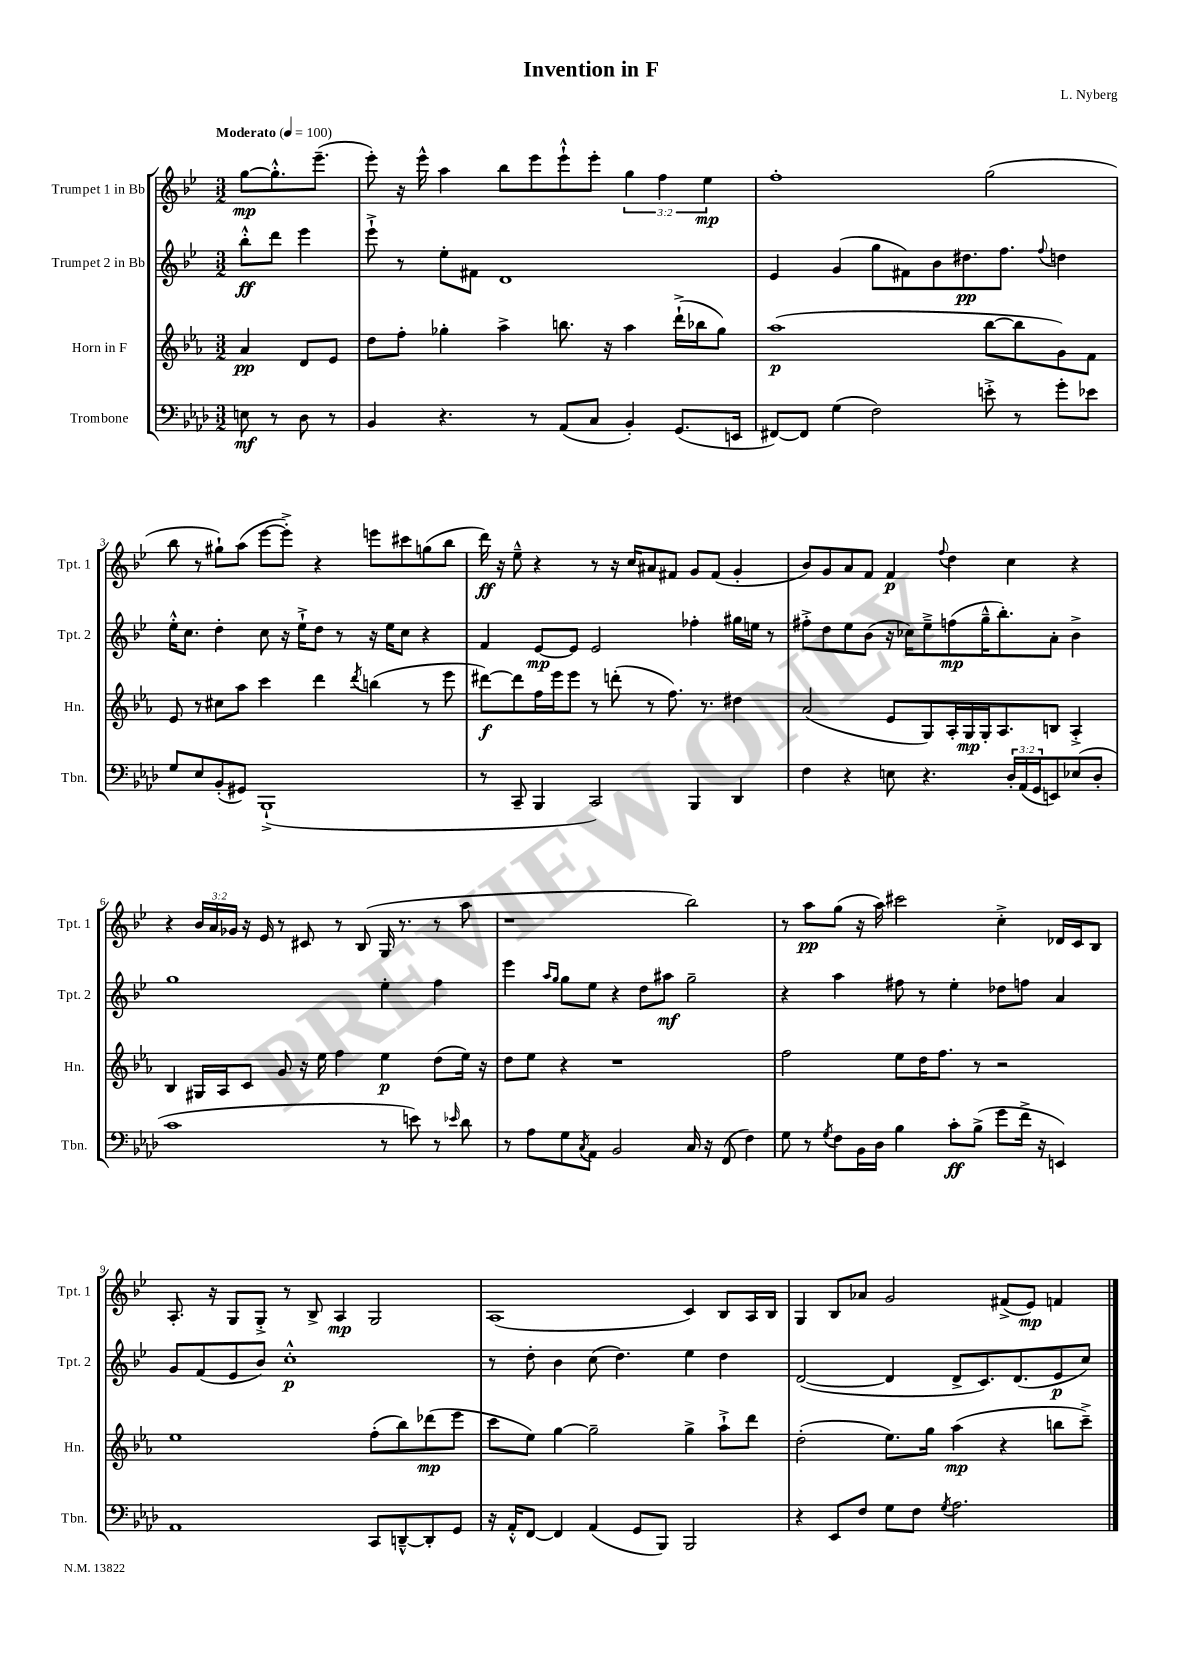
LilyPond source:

\header { title = "Invention in F" composer = "L. Nyberg" }
<<
\new StaffGroup <<
\new Staff = "s0" \with { instrumentName = "Trumpet 1 in Bb" shortInstrumentName = "Tpt. 1" } {
    \clef treble \key bes \major \numericTimeSignature \time 3/2 \override Staff.TupletNumber.text = #tuplet-number::calc-fraction-text \partial 2 \tempo "Moderato" 4 = 100
    g''8~\mp g''8.-.-^ ees'''8.--( |
    ees'''8-.) r16 ees'''16-^ a''4 bes''8 ees'''8 ees'''8-!-^ ees'''8-. \tuplet 3/2 { g''4 f''4 ees''4\mp } |
    f''1-. g''2( |
    bes''8 r8 gis''8-!) a''8( ees'''8~ ees'''8-.->) r4 e'''8 cis'''8 g''8( bes''8 |
    d'''16\ff) r16 ees''8---^ r4 r8 r16 c''16 ais'8 fis'8 g'8 fis'8( g'4-. |
    bes'8) g'8 a'8 f'8 f'4\p \appoggiatura { f''8 } d''4 c''4 r4 |
    r4 \tuplet 3/2 { bes'16 a'16 ges'16 } r16 ees'16 r8 cis'8 r8 bes8( g16 r8. r8 a''8 |
    r1 bes''2) |
    r8 a''8\pp g''8( r16 a''16) cis'''2 c''4-.-> des'16 c'16 bes8 |
    a8.-. r16 g8 g8-.-> r8 bes8-> a4\mp g2 |
    a1( c'4) bes8 a16 bes16 |
    g4 bes8 aes'8 g'2 fis'8->( ees'8\mp) f'4 \bar "|." |
}
\new Staff = "s1" \with { instrumentName = "Trumpet 2 in Bb" shortInstrumentName = "Tpt. 2" } {
    \clef treble \key bes \major \numericTimeSignature \time 3/2 \partial 2
    bes''8-.-^\ff d'''8 ees'''4 |
    ees'''8-!-> r8 ees''8-. fis'8 d'1 |
    ees'4 g'4( g''8 fis'8) bes'8 dis''8.\pp f''8. \appoggiatura { f''8 } d''4 |
    ees''16-.-^ c''8. d''4-. c''8 r16 ees''16-!-> d''8 r8 r16 ees''16 c''8 r4 |
    f'4 ees'8~\mp ees'8 ees'2 fes''4-. gis''16 e''16 r8 |
    fis''8-.-> d''8 ees''8 bes'8( r16 ces''16) ees''8---> f''8\mp( g''16---^ bes''8.-.) a'8-. bes'4-> |
    g''1 ees''4-. f''4 |
    ees'''4 \grace { a''16 g''16 } g''8 ees''8 r4 d''8 ais''8\mf g''2-- |
    r4 a''4 fis''8 r8 ees''4-. des''8 f''8 a'4 |
    g'8 f'8( ees'8 bes'8) c''1-.-^\p |
    r8 d''8-. bes'4 c''8( d''4.) ees''4 d''4 |
    d'2~( d'4 d'8-> c'8.) d'8.( ees'8\p c''8) \bar "|." |
}
\new Staff = "s2" \with { instrumentName = "Horn in F" shortInstrumentName = "Hn." } {
    \clef treble \key ees \major \numericTimeSignature \time 3/2 \partial 2
    aes'4\pp d'8 ees'8 |
    d''8 f''8-. ges''4-. aes''4-> b''8. r16 aes''4 d'''16-!->( bes''16 ges''8) |
    aes''1\p( bes''8~ bes''8 g'8) f'8 |
    ees'8 r8 cis''8 aes''8 c'''4 d'''4 \acciaccatura { d'''8 } b''4( r8 ees'''8 |
    dis'''8~\f) dis'''8 f''16 ees'''16 ees'''8 r8 d'''8-.( r8 f''8.) r8. dis''4 |
    aes'2( ees'8 g8) aes16-. g16\mp g16-. aes8. b8 aes4-.-> |
    bes4 gis16 aes16 c'8 g'8 r16 ees''16 f''4 ees''4\p d''8( ees''16) r16 |
    d''8 ees''8 r4 r1 |
    f''2 ees''8 d''16 f''8. r8 r2 |
    ees''1 f''8-.( bes''8) des'''8\mp( ees'''8 |
    c'''8 ees''8) g''4~ g''2-- g''4-> aes''8-!-> d'''8 |
    d''2-.( ees''8.) g''16 aes''4\mp( r4 b''8 c'''8--->) \bar "|." |
}
\new Staff = "s3" \with { instrumentName = "Trombone" shortInstrumentName = "Tbn." } {
    \clef bass \key aes \major \numericTimeSignature \time 3/2 \override Staff.TupletNumber.text = #tuplet-number::calc-fraction-text \partial 2
    e8\mf r8 des8 r8 |
    bes,4 r4. r8 aes,8( c8 bes,4-.) g,8.( e,16 |
    fis,8~) fis,8 g4( f2) e'8-.-> r8 g'8-. ees'8 |
    g8 ees8 bes,8-.( gis,8) bes,,1-!->( |
    r8 c,8-- bes,,4 c,2) bes,,4 des,4 |
    f4 r4 e8 r4. \tuplet 3/2 { des16-. aes,16( g,16 } e,8) ees8( des8-. |
    c'1 r8 e'8) r8 \grace { ees'16 } des'8 |
    r8 aes8 g8 \acciaccatura { c8 } aes,8 bes,2 c16 r16 f,8( f4) |
    g8 r8 \acciaccatura { g8 } f8 bes,16 des16 bes4 c'8-.\ff bes8->( g'8 f'16-> r16 e,4) |
    aes,1 c,8 d,8~---^ d,8-. g,8 |
    r16 aes,16-.-^ f,8~ f,4 aes,4( g,8 bes,,8) bes,,2 |
    r4 ees,8 f8 g8 f8 \acciaccatura { g8 } aes2. \bar "|." |
}
>>
>>
